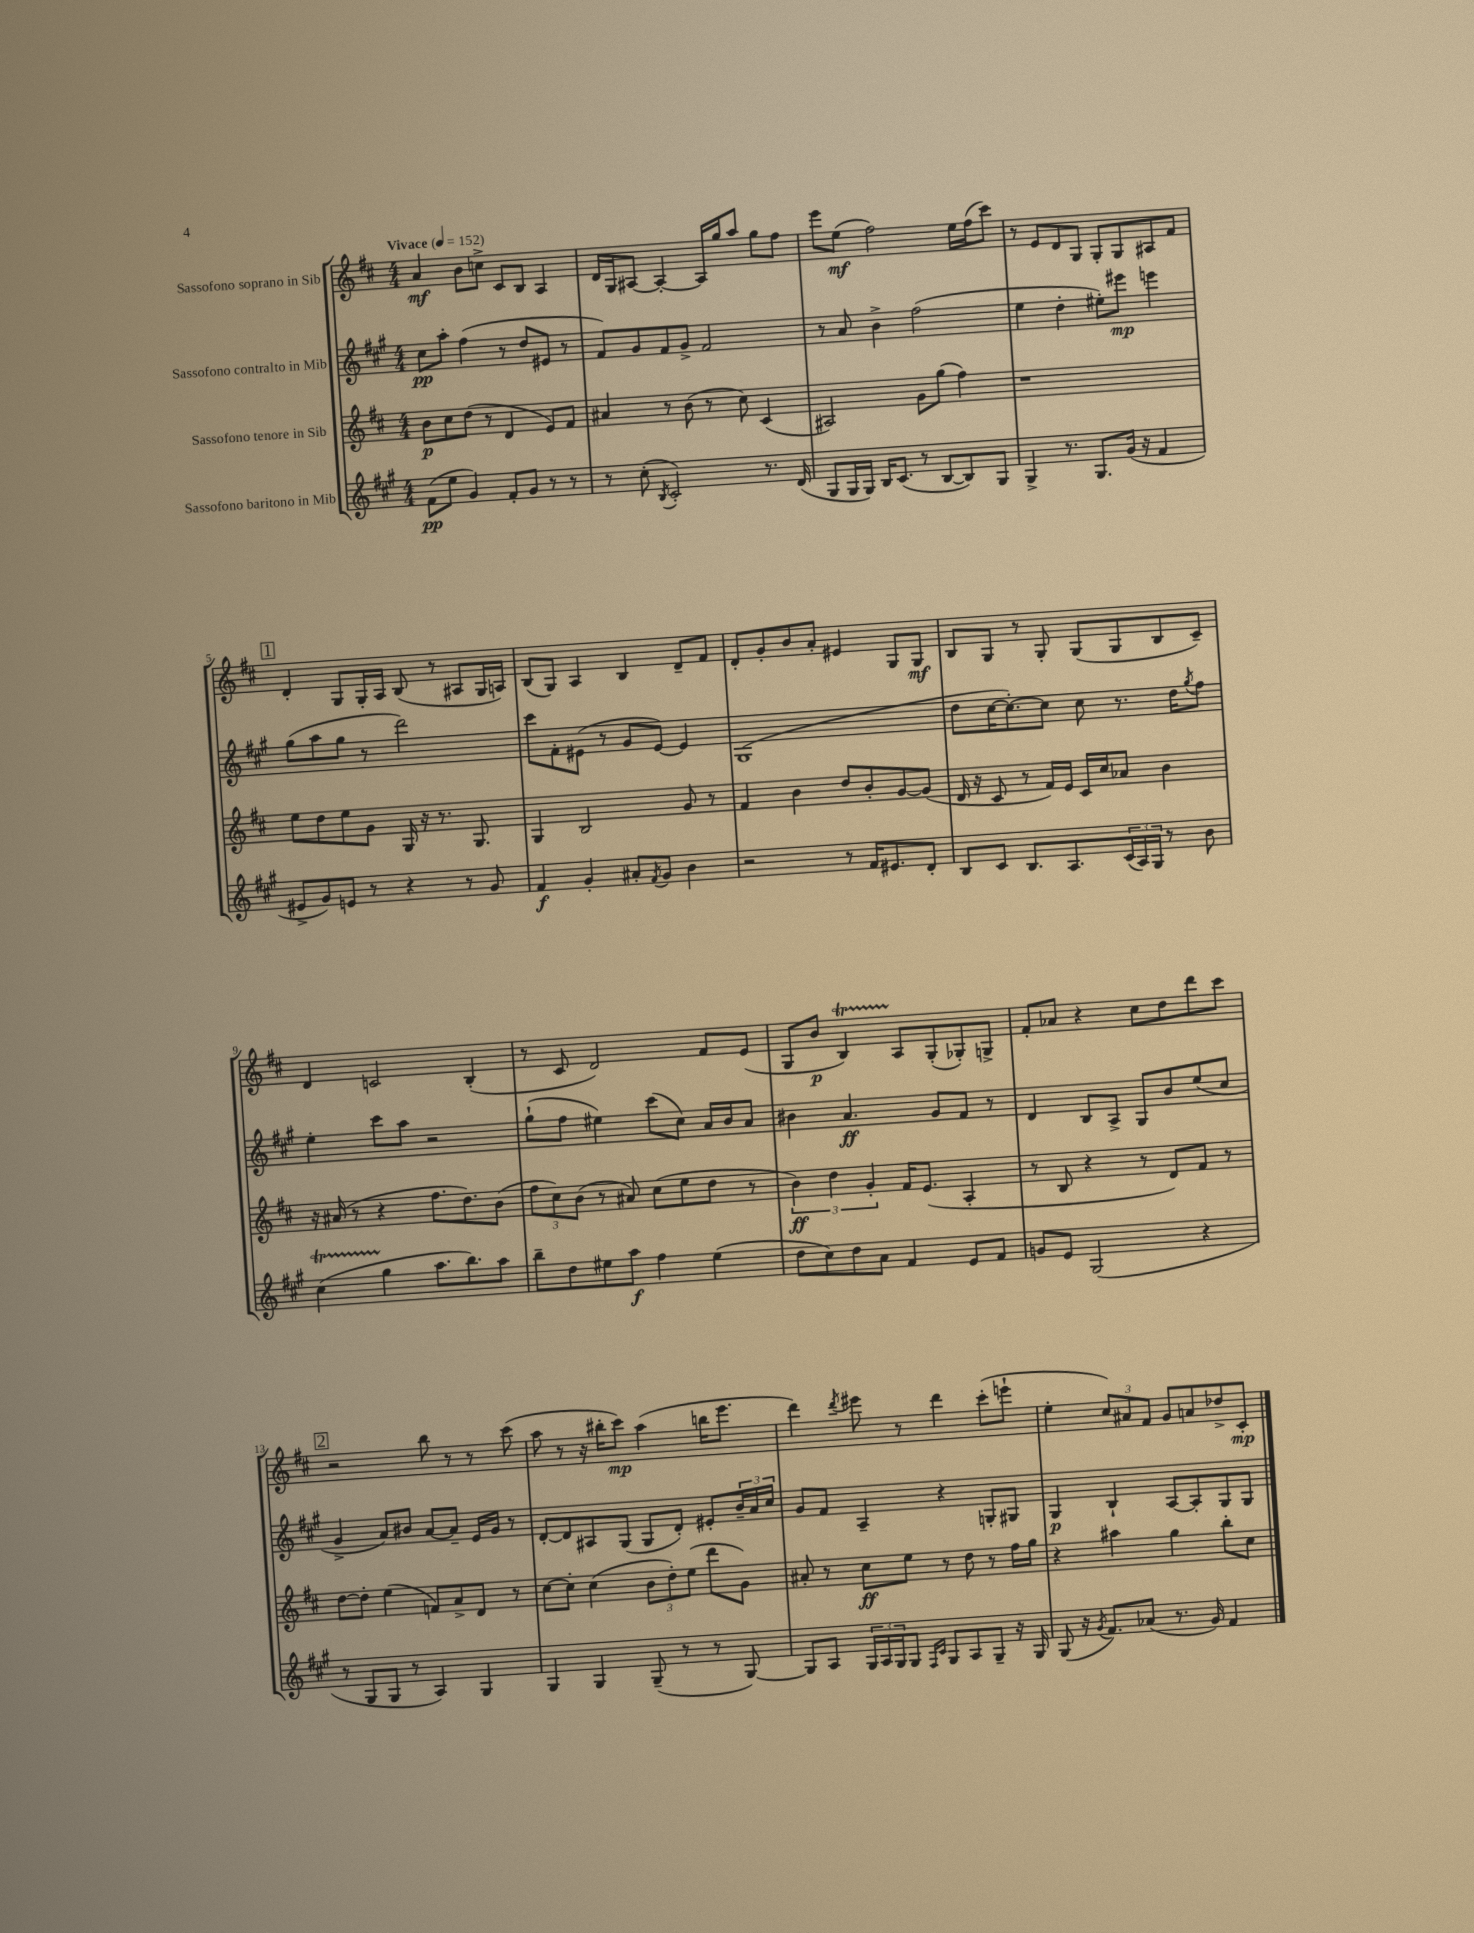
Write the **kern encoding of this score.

**kern	**kern	**kern	**kern
*staff4	*staff3	*staff2	*staff1
*clefG2	*clefG2	*clefG2	*clefG2
*k[f#c#g#]	*k[f#c#]	*k[f#c#g#]	*k[f#c#]
*M4/4	*M4/4	*M4/4	*M4/4
*MM152	*MM152	*MM152	*MM152
(8f#	8b	8cc#	4a
8ee	8cc#	8aa'	.
4g#)	(8dd	(4ff#	8b
.	8r	.	8cc^
8f#'	4d	8r	8c#
8g#	.	8dd	8B
8r	8e)	8e#	4A
8r	8f#	8r	.
=	=	=	=
8r	4a#	8f#)	16d
.	.	.	16G
(8cc#'	.	8g#	[8A#
8qB	.	.	.
2c#')	8r	8f#	4A#'_
.	(8b	8g#^	.
.	8r	2f#	16A#]
.	.	.	16gg
.	8cc#)	.	8aa
8.r	(4c#	.	8gg
.	.	.	8ff#
(16d	.	.	.
=	=	=	=
8G#	2A#)	8r	8eee
16G#	.	8a	(8ee
16G#)	.	.	.
16B	.	4b^	2ff#)
(8.c#	.	.	.
8r	8g	(2ff#	.
[8B	(8gg	.	.
8B])	4ff#)	.	16ee
.	.	.	(16ff#
8G#	.	.	8ccc#)
=	=	=	=
4G#^	1r	4ee	8r
.	.	.	8e
8.r	.	4dd'	8d
.	.	.	8G
8.G#	.	.	.
.	.	8ee#')	8G'
(16g#	.	8eee#	8G
16r	.	.	.
4f#	.	4eee	8A#
.	.	.	8f#
=	=	=	=
8e#^	8ee	(8gg#	4d'
8g#)	8dd	8aa	.
8e	8ee	8gg#	8G
8r	8g	8r	16G'
.	.	.	16A
4r	16G	2ddd)	(8B
.	16r	.	.
.	8.r	.	8r
8r	.	.	8A#
.	8.G	.	.
8g#	.	.	16G
.	.	.	16A)
=	=	=	=
4f#	4G	8ccc#	(8B
.	.	8f#'	8G)
4g#'	2B	(8e#	4A
.	.	8r	.
8a#'	.	8g#	4B
8qf#	.	.	.
8g#	.	[8e#)	.
4b	8g	4e#]	8d~
.	8r	.	8f#
=	=	=	=
2r	4f#	(1G#	8d'
.	.	.	8g'
.	4b	.	8b
.	.	.	8a'
8r	8dd	.	4e#
16f#	8b'	.	.
8.e#	.	.	.
.	[8g	.	8G
8d'	(8g]	.	8G
=	=	=	=
8B	16d	8dd	8B
.	16r	.	.
8c#	8c#	[16cc#	8G
.	.	8.cc#'_)	.
8.B	8r	.	8r
.	16f#)	8cc#]	8G'
8.A	16e	.	.
.	16c#	8cc#	(8G
.	16cc#	.	.
(24c#	8a-	8.r	8G
24A)	.	.	.
24G#	.	.	.
8r	4b	.	8B
.	.	16dd	.
.	.	8qgg#	.
8b	.	8ff#	8c#~)
=	=	=	=
(4cc#	16r	4ee'	4d
.	(16a#	.	.
.	8r	.	.
4gg#	4r	8ccc#	2c
.	.	8aa	.
8.aa	8.ff#	2r	.
8.bb)	8.dd)	.	.
.	.	.	(4B'
8aa	(8b	.	.
=	=	=	=
8bb~	12ff#	(8gg#`	8r
.	12cc#)	.	.
8dd	.	8ff#	8c#
.	(12b	.	.
8ee#	8r	4ee#)	2d)
8aa	8a#)	.	.
4ff#	(8cc#	(8ccc#	.
.	8ee	8cc#)	.
(4ee#	8dd	16a	8f#
.	.	16b	.
.	8r	8a	(8e
=	=	=	=
8dd	6b)	4b#	8G
8cc#)	.	.	8b
.	6dd	.	.
8dd	.	4.a	4B)
.	6g'	.	.
8a	.	.	.
4f#	16f#	.	8A
.	(8.e	.	.
.	.	8g#	(8G'
8e	4A'	8f#	8G-')
8f#	.	8r	8G^
=	=	=	=
8g	8r	4d	8f#'
8e	8B	.	8a-
(2G#	4r	8B	4r
.	.	8A^	.
.	8r	8G#	8cc#
.	8d)	8b	8dd
4r	8f#	(8ee	8ddd
.	8r	8cc#	8ccc#
=	=	=	=
8r	[8dd	4g#^	2r
8G#	8dd']	.	.
8G#	(4ee	8a)	.
8r	.	8b#	.
4A)	8f)	[8a	8bb
.	8a^	8a~]	8r
4G#	8d	16e	8r
.	.	16g#	.
.	8r	8r	(8ccc#
=	=	=	=
4G#	[8cc#	[8d'	8aa
.	8cc#']	8d]	8r
4G#	(4cc#	8A#	16r
.	.	.	16bb#'
.	.	(8G#	8ccc#)
(8G#~	12b	8G#	(4aa
.	12dd')	.	.
8r	.	8d')	.
.	(12ee	.	.
8r	8ddd	8e#'	16bb
.	.	.	8.eee
[8G#)	8g)	24b~	.
.	.	24a	.
.	.	24cc#	.
=	=	=	=
8G#]	8a#'	8g#	4ddd)
8A	8r	8f#	.
.	.	.	8qddd
24G#	8cc#	4A~	8eee#
24A	.	.	.
24G#	.	.	.
8G#	8ee	.	8r
16qqF#	.	.	.
16qqc#	.	.	.
8G#	8r	4r	4ddd
8A	8dd	.	.
8G#~	8r	8G'	(8ccc#'
16r	16ff#	8G#	8eee`
16G#	16gg	.	.
=	=	=	=
(8G#	4r	4G#	4ee'
16r	.	.	.
8qg#	.	.	.
8.f#)	.	.	.
.	4aa#	4B`	12cc#)
.	.	.	12a#
(8a-	.	.	.
.	.	.	12f#
8.r	4gg	[8A	8g
.	.	8A']	8a
16g#)	.	.	.
4f#	8bb'	8G#	8dd-^
.	8cc#	8G#	8c#'
==	==	==	==
*-	*-	*-	*-
